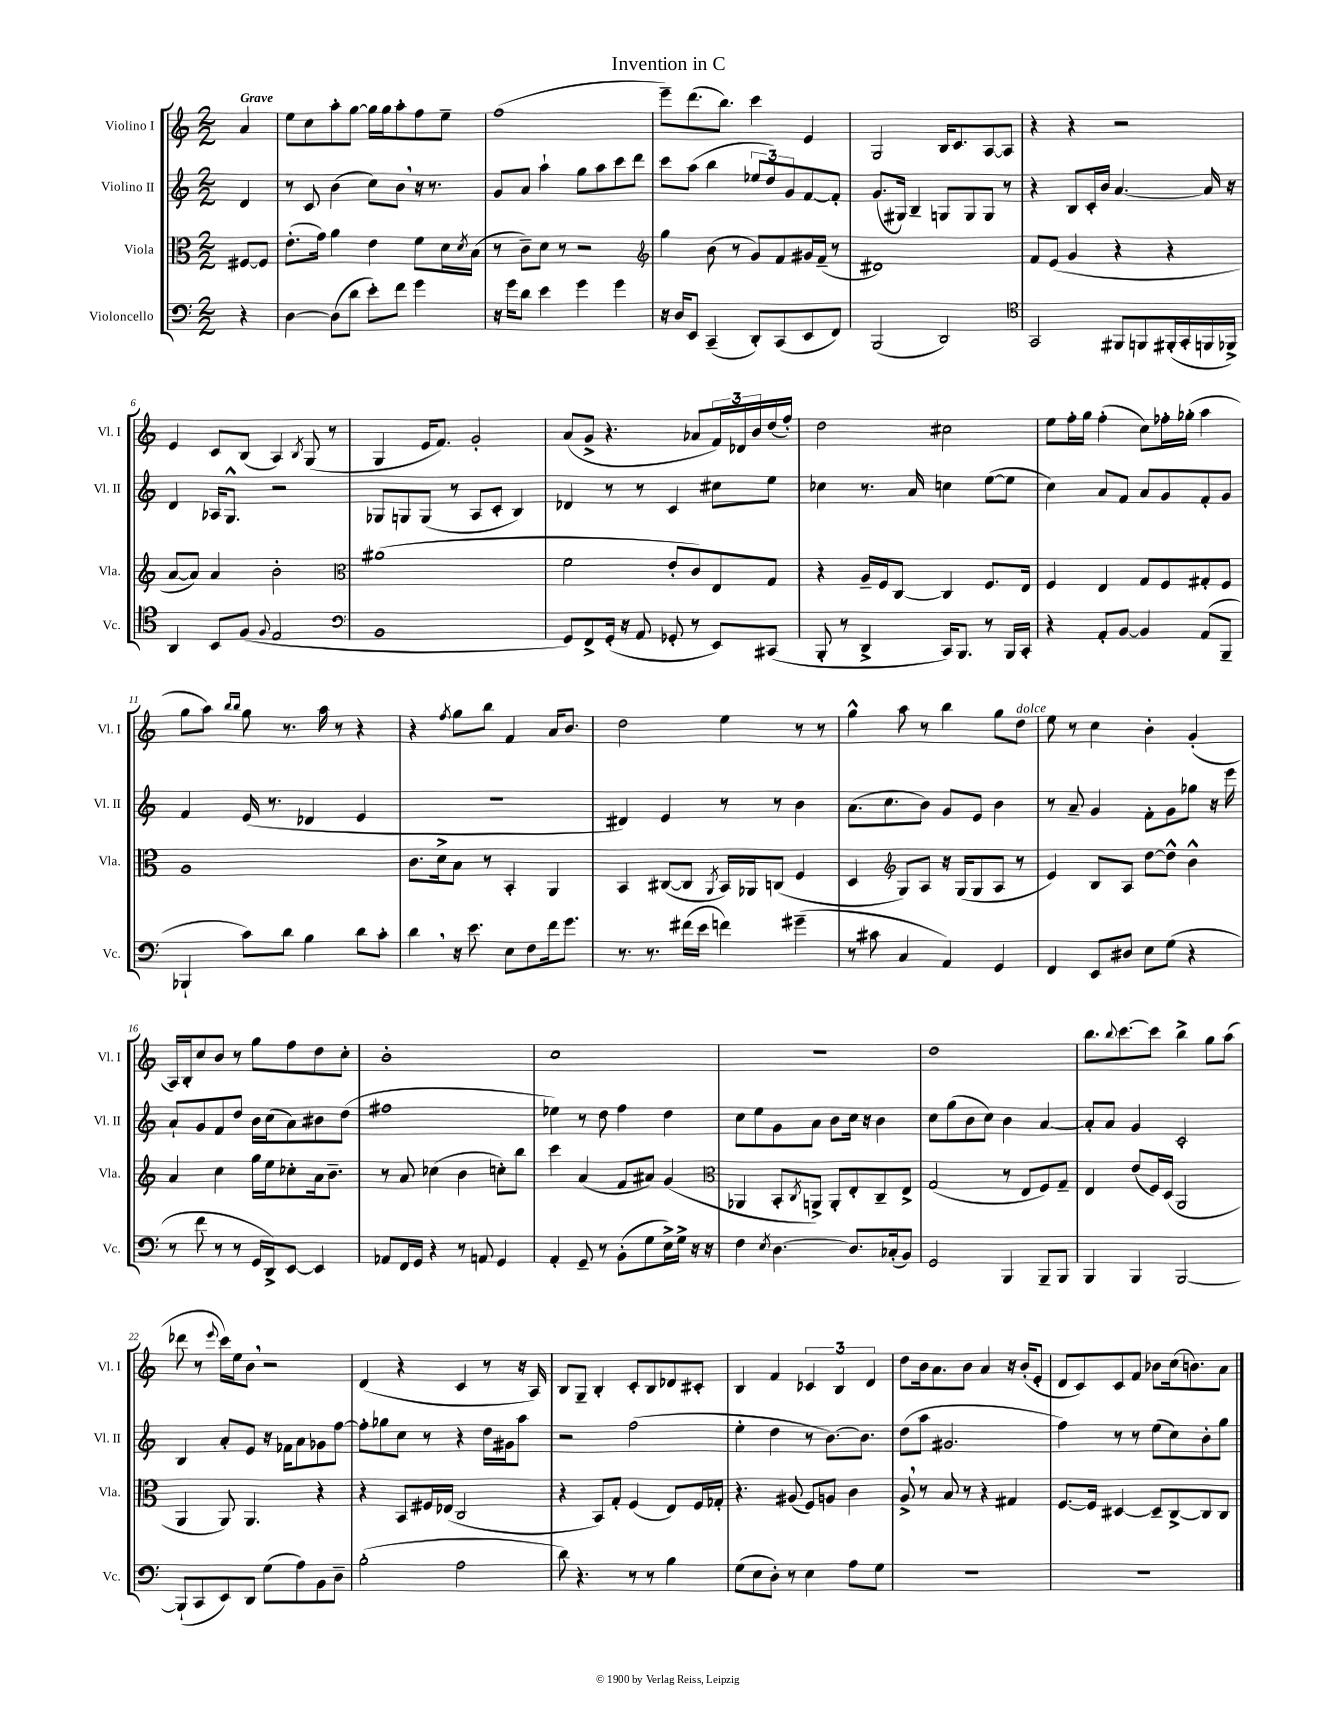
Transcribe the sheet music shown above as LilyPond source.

\header { title = "Invention in C" }
<<
\new StaffGroup <<
\new Staff = "s0" \with { instrumentName = "Violino I" shortInstrumentName = "Vl. I" } {
    \clef treble \key c \major \numericTimeSignature \time 2/2 \partial 4 \tempo "Grave"
    a'4 |
    e''8 c''8 a''8-. g''8~ g''16 g''16 a''8-. f''8 e''8-- |
    f''1( |
    e'''8--) d'''8.( b''8.) c'''4 e'4 |
    g2 b16 c'8. a8~ a8 |
    r4 r4 r2 |
    e'4 c'8 b8( a4) \acciaccatura { b8 } g8( r8 |
    g4 e'16 f'8.) g'2-. |
    a'8( g'8-> r4. aes'8 \tuplet 3/2 { f'16) des'16 b'16 } d''16( f''16-.) |
    d''2 cis''2 |
    e''8 f''16-. g''16 f''4-.( c''8) fes''16-. ges''16-.( a''4 |
    g''8 a''8) \grace { b''16 b''16 } g''8 r8. a''16 r8 r4 |
    r4 \acciaccatura { f''8 } g''8 b''8 f'4 a'16 b'8. |
    d''2 e''4 r8 r8 |
    g''4-^ a''8 r8 b''4 g''8 d''8^\markup { \italic "dolce" } |
    e''8 r8 c''4 b'4-. g'4-.( |
    a16) b16-. c''8 b'8 r8 g''8 f''8 d''8 c''8-. |
    b'1-. |
    c''1 |
    r1 |
    d''1 |
    b''8. \appoggiatura { b''8 } c'''8.~ c'''8 b''4-> g''8 a''8( |
    des'''8 r8 \appoggiatura { e'''8 } c'''16) e''16 b'8 \breathe r2 |
    d'4( r4 c'4 r8 r16 a16) |
    b8 g8-- b4-. c'8-. b8 des'8 cis'8-. |
    b4 f'4 \tuplet 3/2 { ces'4 b4 d'4 } |
    d''8 b'16 a'8. b'8 a'4 r16 b'16-.( e'8-. |
    d'8 c'8) c'8 f'8 bes'8 c''16( b'8.) a'8 \bar "|." |
}
\new Staff = "s1" \with { instrumentName = "Violino II" shortInstrumentName = "Vl. II" } {
    \clef treble \key c \major \numericTimeSignature \time 2/2 \partial 4
    d'4 |
    r8 c'8 b'4( c''8) b'8 \breathe r16 r8. |
    g'8 a'8 a''4-! g''8 a''8 c'''8 d'''8 |
    c'''8 a''8( b''4 \tuplet 3/2 { ees''8 d''8) g'8 } f'8~ f'8-. |
    g'8.( gis16) b4-- g8 g8 g8 r8 |
    r4 b8 c'16-. b'16 a'4.~ a'16 r16 |
    d'4 aes16 g8.-^ r2 |
    ges8 g8 g8( r8 a8 c'8-. b4) |
    des'4 r8 r8 c'4 cis''8 e''8 |
    ces''4 r8. a'16 c''4 e''8~( e''8 |
    c''4) a'8 f'8 a'8 g'8 f'8-. g'8 |
    f'4 e'16( r8. des'4 e'4 |
    R1 |
    dis'4) e'4 r8 r8 b'4 |
    a'8.( c''8. b'8) g'8 e'8 b'4 |
    r8 a'8-- g'4 f'8-. g'8 ges''8 r16 e'''16 |
    a'8-! g'8 f'8 d''8 b'16 c''16( a'8) bis'8 d''8( |
    fis''1 |
    ees''4) r8 d''8 f''4 d''4 |
    c''8 e''8 g'8 a'8 b'8 c''16 r16 b'4 |
    c''8 g''8( b'8 c''8) b'4 a'4~ |
    a'8-. a'8 g'4 c'2-. |
    b4 a'8-. e'8 r16 fes'16 a'8 ges'8 f''8~ |
    f''8-. ges''8 c''8 r8 r4 d''16 gis'16 a''8 |
    r2 f''2( |
    e''4-. d''4 r8 b'8.~) b'8. |
    d''8( a''8 gis'2. |
    f''4) r8 r8 e''8( c''8) b'8-. g''8 \bar "|." |
}
\new Staff = "s2" \with { instrumentName = "Viola" shortInstrumentName = "Vla." } {
    \clef alto \key c \major \numericTimeSignature \time 2/2 \partial 4
    fis8~ fis8 |
    e'8.-.( g'16) a'4 e'4 f'8 d'16 \acciaccatura { d'8 } b16( |
    r8 c'8--) d'8 r8 r2 |
    \clef treble g''4 b'8( r8 g'8) f'8 gis'16 f'16--( r8 |
    dis'1) |
    f'8 e'8( g'4 r4 r4 |
    a'8~ a'8) a'4 b'2-. |
    \clef alto ais'1( |
    f'2 e'8-. c'8) e8 g8 |
    r4 a16-- f16 c8~ c4 f8. e16 |
    f4 e4 g8 f8 gis8-. f8 |
    a1 |
    c'8. d'16-> b8 r8 b,4-. a,4 |
    b,4 cis8~( cis8 \acciaccatura { a,8 } b,16) aes,16 c8( f4 |
    d4 \clef treble g8) a8 r16 g16( g8 a8 r8 |
    e'4) b8 a8 d''8~ d''8-^ b'4-^ |
    a'4 c''4 g''16 e''16 ces''8-. a'16 b'8.-- |
    r8 a'8 ces''4( b'4 c''8-.) b''8 |
    c'''4 a'4( f'8 ais'8) g'4( |
    \clef alto aes,4 b,8-. \acciaccatura { c8 } a,8->) a,8-. e8-. c8-- e8-> |
    g2( r8 e8 f8) g8-- |
    e4 e'8( f16) d16( a,2 |
    a,4 a,8) a,4. r4 |
    r4 b,8 fis16 ees16( c2 |
    r4 b,8) g8-. f4( e8) f16 ges16-. |
    r4. ais8( f8) a8 c'4 |
    a8-> \breathe r8 b8 r8 r4 gis4 |
    f8.~ f16 dis4~ dis8-- c8~-> c8 c8 \bar "|." |
}
\new Staff = "s3" \with { instrumentName = "Violoncello" shortInstrumentName = "Vc." } {
    \clef bass \key c \major \numericTimeSignature \time 2/2 \partial 4
    r4 |
    d4~ d8( d'8 e'8-.) f'8 g'4 |
    r16 g'16 d'8 e'4 g'4 g'4 |
    r16 d16 e,8 c,4--( d,8-.) c,8( e,8 f,8) |
    b,,2( d,2) |
    \clef tenor g,2 fis,8 f,8 fis,16-.( g,16-. f,16 fes,16->) |
    a,4 b,8 f8( \appoggiatura { f8 } e2 |
    \clef bass b,1 |
    g,8) f,8-> g,16-.( r16 a,8 ges,8-. r8 e,8) cis,8( |
    b,,8-. r8 d,4-> c,16) b,,8. r8 b,,16 c,16-. |
    r4 a,8-. b,8~ b,4 a,8( b,,8-- |
    bes,,4-! c'8) d'8 b4 d'8 c'8-. |
    d'4 \breathe r16 e'8. e8 f8 f'16 g'8. |
    r8. r8. fis'16( e'16 f'4) gis'4--( |
    r8 cis'8 c4 a,4) g,4 |
    f,4 e,8 dis8 e8 g8( r4 |
    r8 f'8 r8 r8 g,16 d,16->) e,8~ e,4 |
    aes,8 f,16 g,16 r4 r8 a,8 g,4 |
    a,4-. g,8-- r8 b,8-.( g8 e16->) g16-> r16 r16 |
    f4 \acciaccatura { e8 } d4.~ d8. ces16-.( b,8) |
    g,2 b,,4 b,,8-- b,,8 |
    b,,4 b,,4 b,,2~ |
    b,,8-!( c,8 e,8) d,8 g8( a8) b,8 d8-- |
    b2-.( a2 |
    d'8) r4. r8 r8 b4 |
    g8( e8 d8-.) r8 e4 a8 g8 |
    R1 |
    R1 \bar "|." |
}
>>
>>
